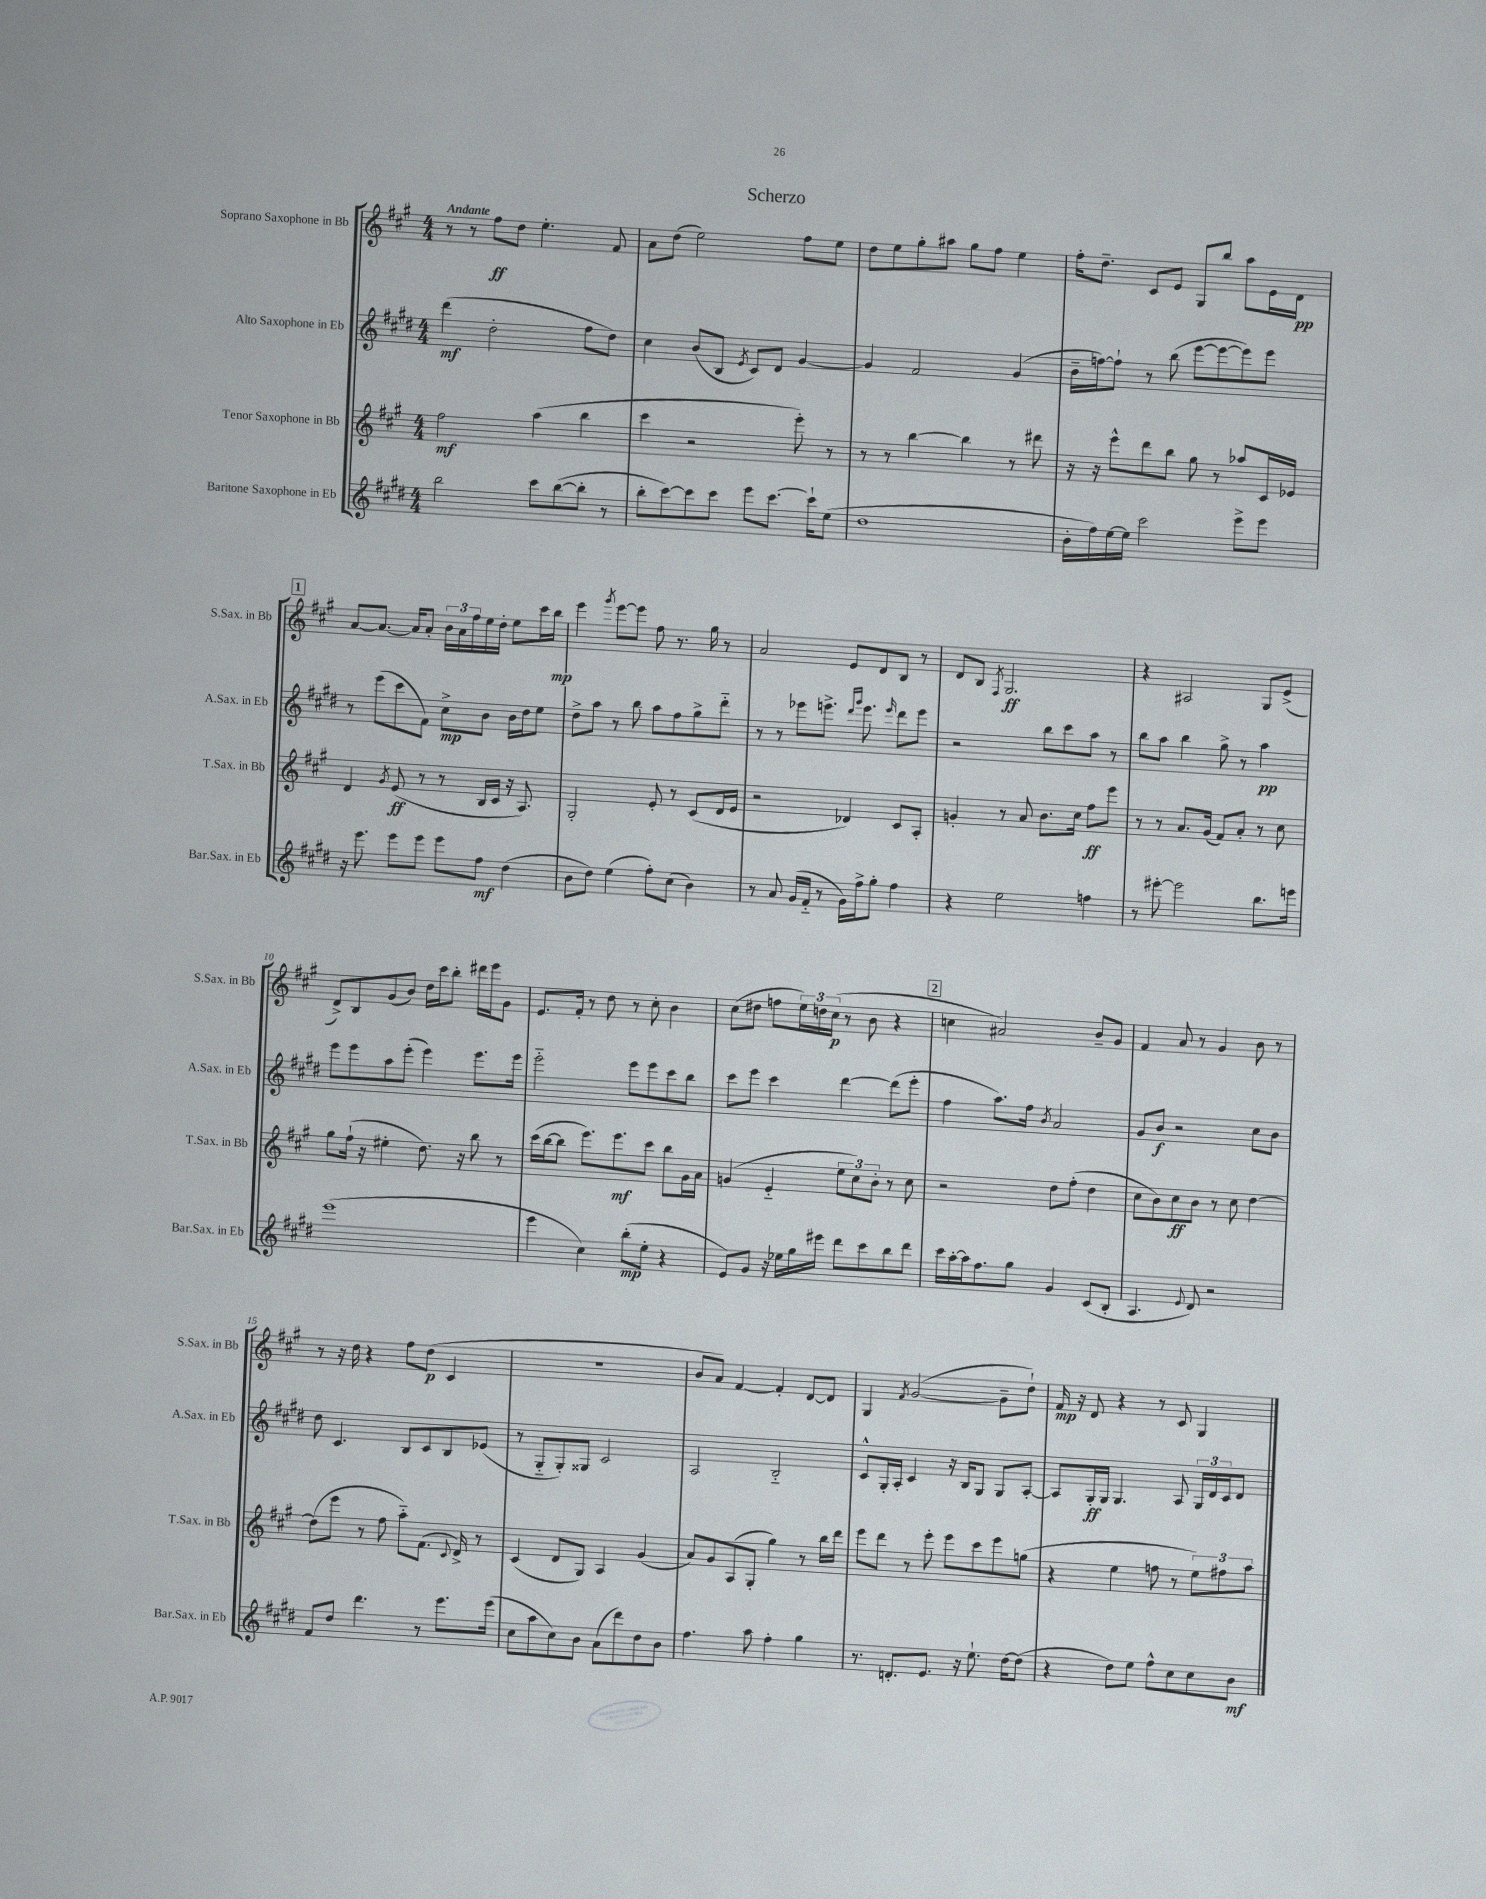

**kern	**dynam	**kern	**dynam	**kern	**dynam	**kern	**dynam
*part4	*part4	*part3	*part3	*part2	*part2	*part1	*part1
*staff4	*staff4	*staff3	*staff3	*staff2	*staff2	*staff1	*staff1
*I"Baritone Saxophone in Eb	*	*I"Tenor Saxophone in Bb	*	*I"Alto Saxophone in Eb	*	*I"Soprano Saxophone in Bb	*
*I'Bar.Sax. in Eb	*	*I'T.Sax. in Bb	*	*I'A.Sax. in Eb	*	*I'S.Sax. in Bb	*
*clefG2	*	*clefG2	*	*clefG2	*	*clefG2	*
*k[f#c#g#d#]	*	*k[f#c#g#]	*	*k[f#c#g#d#]	*	*k[f#c#g#]	*
*M4/4	*	*M4/4	*	*M4/4	*	*M4/4	*
=1	=1	=1	=1	=1	=1	=1	=1
!	!	!	!	!	!	!LO:TX:a:B:t=Andante	!
2bb\	.	2ff#\	mf	(4ddd#\	mf	8r	.
.	.	.	.	.	.	8r	.
.	.	.	.	2dd#'\	.	8ff#\L	ff
.	.	.	.	.	.	8dd\J	.
8ccc#\L	.	(4aa\	.	.	.	4.ee'\	.
([8bb\	.	.	.	.	.	.	.
8bb'\J]	.	4bb\	.	8ff#\L	.	.	.
8r	.	.	.	8dd#\J)	.	8f#/	.
=2	=2	=2	=2	=2	=2	=2	=2
8bb'\L	.	4ccc#\	.	4cc#\	.	8a\L	.
[8ccc#\)	.	.	.	.	.	(8dd\J	.
8ccc#\]	.	2r	.	(8b/L	.	2ee\)	.
8ccc#\J	.	.	.	8B/J	.	.	.
.	.	.	.	8qe/	.	.	.
8eee\L	.	.	.	8c#/L)	.	.	.
[8.ccc#\J	.	.	.	8d#/J	.	.	.
.	.	8eee'\)	.	[4g#/	.	8ff#\L	.
16ccc#`\KL]	.	.	.	.	.	.	.
(8ee\J	.	8r	.	.	.	8ee\J	.
=3	=3	=3	=3	=3	=3	=3	=3
1dd#	.	8r	.	4g#/]	.	8dd\L	.
.	.	8r	.	.	.	8ee\	.
.	.	[4bb\	.	2f#/	.	8gg#'\	.
.	.	.	.	.	.	8aa#X\J	.
.	.	4bb\]	.	.	.	8gg#\L	.
.	.	.	.	.	.	8ff#\J	.
.	.	8r	.	(4g#/	.	4ee\	.
.	.	8ddd#X\	.	.	.	.	.
=4	=4	=4	=4	=4	=4	=4	=4
16b'\LL	.	16r	.	16b~\LL	.	16ff#'\KL	.
16ff#\)	.	16r	.	[16ffn\J)	.	8.dd~\J	.
[16ee\	.	8eee^^\L	.	8ff`\J]	.	.	.
16ee\JJ]	.	.	.	.	.	.	.
2ccc#\	.	8ddd\	.	8r	.	8c#/L	.
.	.	8bb\J	.	(8bb\	.	8e/J	.
.	.	8gg#\	.	[8eee\L	.	8G#/L	.
.	.	8r	.	8eee\_	.	8bb/J	.
8eee^\L	.	8aa-X/L	.	8eee\])	.	8aa\L	.
8eee\J	.	16c#/L	.	8eee\J	.	16e\L	.
.	.	16e-X/JJ	.	.	.	16d\JJ	pp
!!LO:LB:g=z
!!LO:REH:place=s1:t=1
=5	=5	=5	=5	=5	=5	=5	=5
16r	.	4d/	.	8r	.	[8a/L	.
8.eee\	.	.	.	.	.	.	.
.	.	.	.	(8eee\L	.	8.a/J_	.
.	.	8qg#/	.	.	.	.	.
8eee\L	.	(8e/	ff	8ccc#\	.	.	.
.	.	.	.	.	.	16a/KL]	.
8eee\J	.	8r	.	8f#\J)	.	8a'/J	.
8eee\L	.	8r	.	8cc#^\L	mp	24b\LL	.
.	.	.	.	.	.	24a\	.
.	.	.	.	.	.	24ff#\	.
8ff#\J	mf	16B/LL	.	8b\J	.	16ee\	.
.	.	16c#/JJ	.	.	.	16dd'\JJ	.
(4dd#\	.	16r	.	16b\LL	.	8ee\L	.
.	.	8.A/)	.	16dd#\J	.	.	.
.	.	.	.	8ee\J	.	16ccc#\L	.
.	.	.	.	.	.	16bb\JJ	mp
=6	=6	=6	=6	=6	=6	=6	=6
8b\L	.	2G#'/	.	8dd#^\L	.	4eee\	.
8dd#\J)	.	.	.	8aa\J	.	.	.
.	.	.	.	.	.	8qggg#/	.
(4ee\	.	.	.	8r	.	[8eee\L	.
.	.	.	.	8bb\	.	8eee\J]	.
8ff#'\L)	.	8e'/	.	8aa\L	.	8ff#\	.
(8cc#\J	.	8r	.	8ff#\	.	8.r	.
4b\)	.	(8c#/L	.	8gg#^\	.	.	.
.	.	.	.	.	.	16gg#\	.
.	.	16d/L	.	8ddd#\J	.	8r	.
.	.	16e/JJ	.	.	.	.	.
=7	=7	=7	=7	=7	=7	=7	=7
8r	.	2r	.	8r	.	2a/	.
8a/	.	.	.	8r	.	.	.
(16g#/LL	.	.	.	8eee-X\L	.	.	.
16f#/JJ	.	.	.	.	.	.	.
8r	.	.	.	8.eeen^\J	.	.	.
16g#\LL)	.	4d-X/)	.	.	.	8e/L	.
.	.	.	.	16qqddd#/LL	.	.	.
.	.	.	.	16qqggg#/JJ	.	.	.
16ff#^\J	.	.	.	8.eee\	.	.	.
8gg#'\J	.	.	.	.	.	8d/	.
.	.	.	.	16qqeee/	.	.	.
4ff#\	.	8c#/L	.	8ddd#\L	.	8B/J	.
.	.	8A'/J	.	8eee\J	.	8r	.
=8	=8	=8	=8	=8	=8	=8	=8
4r	.	4gn'/	.	2r	.	8d/L	.
.	.	.	.	.	.	8B/J	.
.	.	.	.	.	.	8qF#/	.
2ee\	.	8r	.	.	.	2.G#/	ff
.	.	8a/	.	.	.	.	.
.	.	8.b\L	.	8bb\L	.	.	.
.	.	.	.	8ccc#\	.	.	.
.	.	16cc#\Jk	.	.	.	.	.
4ffn\	.	8ff#\L	ff	8aa\J	.	.	.
.	.	8eee\J	.	8r	.	.	.
=9	=9	=9	=9	=9	=9	=9	=9
8r	.	8r	.	8bb\L	.	4r	.
[8eee#X'\	.	8r	.	8aa\J	.	.	.
2eee#\]	.	8.a/L	.	4bb\	.	2A#X/	.
.	.	(16g#/Jk	.	.	.	.	.
.	.	8f#/L)	.	8gg#^\	.	.	.
.	.	8a'/J	.	8r	.	.	.
8.bb\L	.	8r	.	4aa\	pp	8G#/L	.
.	.	8cc#\	.	.	.	(8e^/J	.
16eeen\Jk	.	.	.	.	.	.	.
!!LO:LB:g=z
=10	=10	=10	=10	=10	=10	=10	=10
(1eee	.	8gg#\L	.	8eee\L	.	8d^/L)	.
.	.	(16ff#`\Jk	.	8eee\	.	8B/	.
.	.	16r	.	.	.	.	.
.	.	4ee#X'\	.	8aa\	.	(8g#/	.
.	.	.	.	(8eee'\J	.	8b/J)	.
.	.	8.dd\)	.	4eee\)	.	16dd\LL	.
.	.	.	.	.	.	16ccc#\J	.
.	.	.	.	.	.	8bb'\J	.
.	.	16r	.	.	.	.	.
.	.	8bb\	.	8.eee\L	.	16ddd#X\LL	.
.	.	.	.	.	.	16eee\J	.
.	.	8r	.	.	.	8g#\J	.
.	.	.	.	16eee\Jk	.	.	.
=11	=11	=11	=11	=11	=11	=11	=11
4eee\	.	(16ccc#\LL	.	2eee\	.	8.e/L	.
.	.	[16bb\J	.	.	.	.	.
.	.	8bb\J]	.	.	.	.	.
.	.	.	.	.	.	16f#'/Jk	.
4cc#\)	.	8.eee\L)	.	.	.	8r	.
.	.	.	.	.	.	8dd\	.
.	.	8.eee\	mf	.	.	.	.
(8bb'\L	mp	.	.	8eee\L	.	8r	.
8ee'\J	.	8ccc#\J	.	8eee\	.	8cc#'\	.
4r	.	8bb\L	.	8ccc#\	.	4b\	.
.	.	16g#\L	.	8bb\J	.	.	.
.	.	16a\JJ	.	.	.	.	.
=12	=12	=12	=12	=12	=12	=12	=12
8e/L)	.	(4gn/	.	8ccc#\L	.	(8cc#\L	.
8g#/J	.	.	.	8eee\J	.	8dd#X\J	.
16r	.	4e/	.	4ccc#\	.	8ffn\L	.
16ee-X\LL	.	.	.	.	.	.	.
16gg#\	.	.	.	.	.	24ee\L)	.
.	.	.	.	.	.	24ddn\	.
16eee#X\JJ	.	.	.	.	.	.	.
.	.	.	.	.	.	(24cc#\JJ	p
8ddd#\L	.	12ee\L	.	[4ddd#\	.	8r	.
.	.	12cc#\)	.	.	.	.	.
8ccc#\	.	.	.	.	.	8b\	.
.	.	12b'\J	.	.	.	.	.
8bb\	.	8r	.	(8ddd#\L]	.	4r	.
8ddd#\J	.	8cc#\	.	8eee'\J	.	.	.
!!LO:REH:place=s1:t=2
=13	=13	=13	=13	=13	=13	=13	=13
16ccc#\LL	.	2r	.	4ff#\	.	4ccn\	.
[16aa'\	.	.	.	.	.	.	.
16aa\J]	.	.	.	.	.	.	.
8.ff#\	.	.	.	.	.	.	.
.	.	.	.	8.aa\L)	.	2a#X/)	.
8gg#\J	.	.	.	.	.	.	.
.	.	.	.	16ff#\Jk	.	.	.
.	.	.	.	8qb/	.	.	.
4g#/	.	8dd\L	.	2a/	.	.	.
.	.	(8ff#'\J	.	.	.	.	.
(8c#/L	.	4dd\	.	.	.	8b~/L	.
8B'/J	.	.	.	.	.	8g#/J	.
=14	=14	=14	=14	=14	=14	=14	=14
4.A/	.	8cc#\L	.	8g#/L	.	4f#/	.
.	.	8b\)	.	8b/J	f	.	.
.	.	8cc#\	ff	2r	.	8a/	.
8qqe/	.	.	.	.	.	.	.
8d#/)	.	8b\J	.	.	.	8r	.
2r	.	8r	.	.	.	4g#/	.
.	.	8cc#\	.	.	.	.	.
.	.	[4dd\	.	8cc#\L	.	8b\	.
.	.	.	.	8b\J	.	8r	.
!!LO:LB:g=z
=15	=15	=15	=15	=15	=15	=15	=15
8f#/L	.	(8dd\L]	.	8dd#\	.	8r	.
8dd#/J	.	8eee\J	.	4.c#/	.	16r	.
.	.	.	.	.	.	16dd\	.
4.ddd#\	.	8r	.	.	.	4r	.
.	.	8ff#\	.	.	.	.	.
.	.	8aa\L)	.	8B/L	.	8ff#\L	.
8r	.	(8.f#\J	.	8c#/	.	(8dd\J	p
8.eee\L	.	.	.	8B/	.	4c#/	.
.	.	8qqc#/	.	.	.	.	.
.	.	16d^/)	.	.	.	.	.
.	.	8r	.	(8e-X/J	.	.	.
(16eee\Jk	.	.	.	.	.	.	.
=16	=16	=16	=16	=16	=16	=16	=16
8cc#\L	.	(4c#/	.	8r	.	1r	.
8aa\	.	.	.	8G#/L	.	.	.
8cc#\)	.	8d/L	.	8G#'/)	.	.	.
8b\J	.	8G#/J)	.	8G##X/J	.	.	.
(8a\L	.	4A/	.	2c#/	.	.	.
8ddd#\)	.	.	.	.	.	.	.
8dd#\	.	(4g#/	.	.	.	.	.
8b\J	.	.	.	.	.	.	.
=17	=17	=17	=17	=17	=17	=17	=17
4.ff#\	.	8a/L)	.	2A/	.	8b/L	.
.	.	8g#/	.	.	.	8a/J)	.
.	.	(8A/	.	.	.	[4f#/	.
8aa\	.	8G#'/J	.	.	.	.	.
4ff#'\	.	4gg#\)	.	2B/	.	4f#'/]	.
4gg#\	.	8r	.	.	.	[8d/L	.
.	.	16bb\LL	.	.	.	8d/J]	.
.	.	16ddd\JJ	.	.	.	.	.
=18	=18	=18	=18	=18	=18	=18	=18
8.r	.	8eee\L	.	8c#^^/L	.	4G#/	.
.	.	8ddd\J	.	16G#'/L	.	.	.
8.dn'/L	.	.	.	16A'/JJ	.	.	.
.	.	.	.	.	.	8qf#/	.
.	.	8r	.	4c#/	.	([2g#/	.
8.e/J	.	8eee'\	.	.	.	.	.
.	.	8eee\L	.	16r	.	.	.
16r	.	.	.	16B/KL	.	.	.
8.ee`\	.	8ccc#\	.	8G#/J	.	.	.
.	.	8eee\	.	8G#/L	.	8g#~\L]	.
[16dd#\KL	.	.	.	.	.	.	.
(8dd#\J]	.	(8ggn\J	.	[8A'/J	.	8dd`\J)	.
=19	=19	=19	=19	=19	=19	=19	=19
4r	.	4r	.	8A/L]	.	16f#/	mp
.	.	.	.	.	.	16r	.
.	.	.	.	16G#'/L	ff	8d/	.
.	.	.	.	16G#/JJ	.	.	.
8dd#\L)	.	4ee\	.	4.G#/	.	4r	.
8ee\J	.	.	.	.	.	.	.
8ff#^^\L	.	8ffn\	.	.	.	8r	.
8cc#\	.	8r	.	8A/	.	8c#/	.
8cc#\	.	12ee\L)	.	24G#/LL	.	4G#/	.
.	.	.	.	24d#/	.	.	.
.	.	12ff#X\	.	24c#/J	.	.	.
8b\J	mf	.	.	8d#/J	.	.	.
.	.	12aa\J	.	.	.	.	.
==	==	==	==	==	==	==	==
*-	*-	*-	*-	*-	*-	*-	*-
